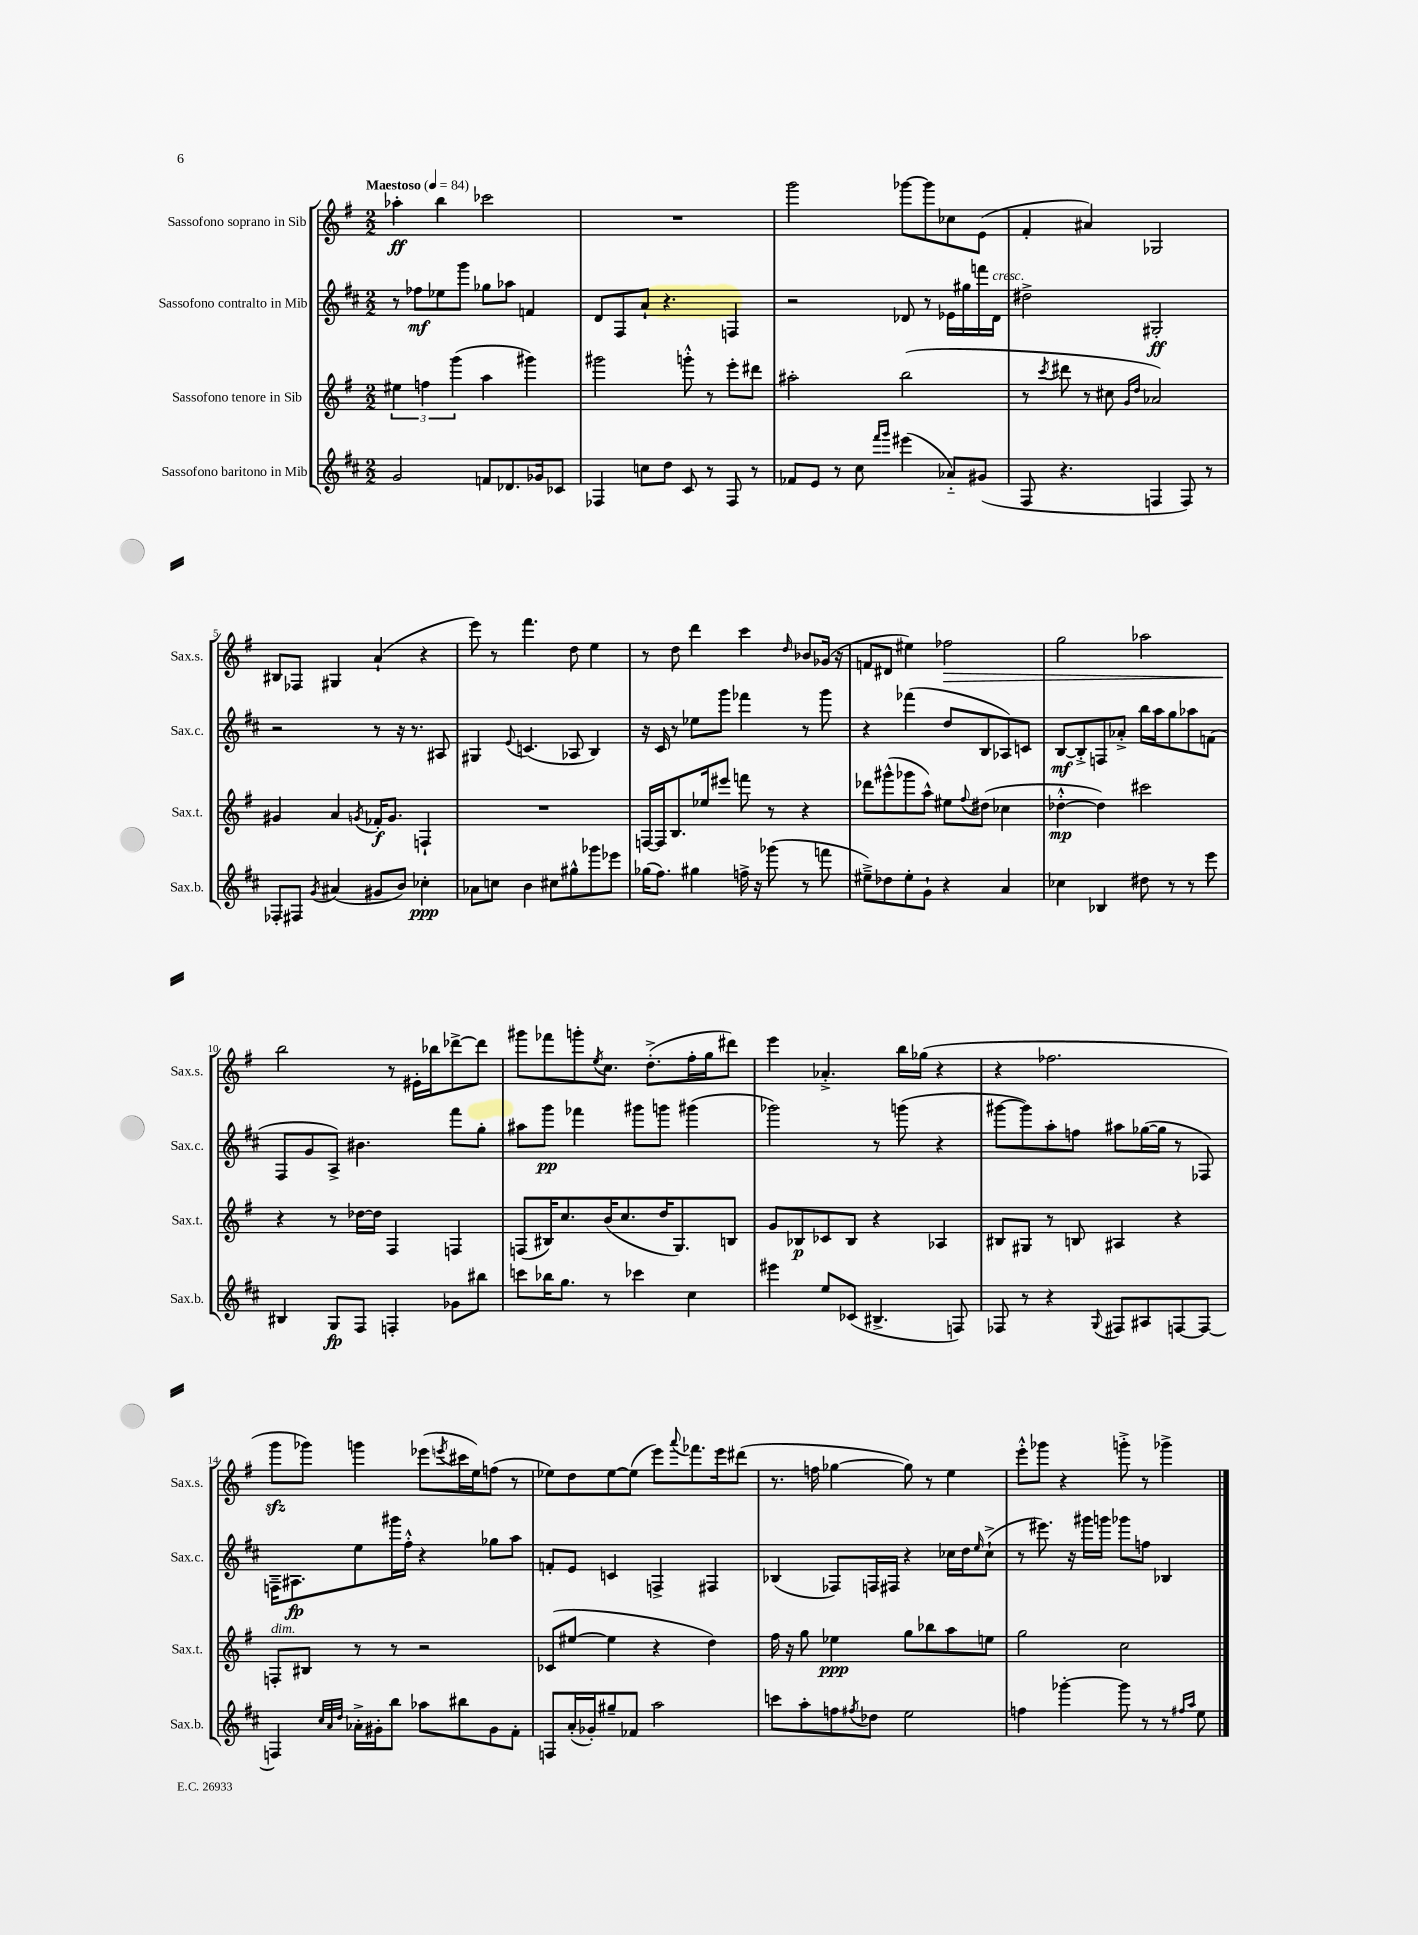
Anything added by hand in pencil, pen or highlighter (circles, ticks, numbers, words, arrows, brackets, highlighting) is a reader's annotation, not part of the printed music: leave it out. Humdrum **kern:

**kern	**dynam	**kern	**dynam	**kern	**dynam	**kern	**dynam
*part4	*part4	*part3	*part3	*part2	*part2	*part1	*part1
*staff4	*staff4	*staff3	*staff3	*staff2	*staff2	*staff1	*staff1
*I"Sassofono baritono in Mib	*	*I"Sassofono tenore in Sib	*	*I"Sassofono contralto in Mib	*	*I"Sassofono soprano in Sib	*
*I'Sax.b.	*	*I'Sax.t.	*	*I'Sax.c.	*	*I'Sax.s.	*
*clefG2	*	*clefG2	*	*clefG2	*	*clefG2	*
*k[f#c#]	*	*k[f#]	*	*k[f#c#]	*	*k[f#]	*
*M2/2	*	*M2/2	*	*M2/2	*	*M2/2	*
*MM84	*	*MM84	*	*MM84	*	*MM84	*
=1	=1	=1	=1	=1	=1	=1	=1
!	!	!	!	!	!	!LO:TX:a:B:t=Maestoso	!
2g/	.	6ee#X\	.	8r	.	4aa-X'\	ff
.	.	.	.	8ff-X\L	mf	.	.
.	.	6ffn\	.	.	.	.	.
.	.	.	.	8ee-X\	.	4bb\	.
.	.	(6ggg\	.	.	.	.	.
.	.	.	.	8ggg\J	.	.	.
8fn/L	.	4aa\	.	8gg-X\L	.	2ccc-X\	.
8.d-X/	.	.	.	8aa-X\J	.	.	.
.	.	4ggg#X\)	.	4fn/	.	.	.
16g-X/k	.	.	.	.	.	.	.
8c-X/J	.	.	.	.	.	.	.
=2	=2	=2	=2	=2	=2	=2	=2
4F-X/	.	2ggg#X\	.	8d/L	.	1r	.
.	.	.	.	8F#/	.	.	.
8ccn\L	.	.	.	8a`/J	.	.	.
8dd\J	.	.	.	4.r	.	.	.
8c#/	.	8gggn'^^\	.	.	.	.	.
8r	.	8r	.	.	.	.	.
8F-/	.	8eee'\L	.	4Fn/	.	.	.
8r	.	8ddd#X\J	.	.	.	.	.
=3	=3	=3	=3	=3	=3	=3	=3
8f-X/L	.	2aa#X'\	.	2r	.	2ggg\	.
8e/J	.	.	.	.	.	.	.
8r	.	.	.	.	.	.	.
8cc#\	.	.	.	.	.	.	.
16qqfff#/LL	.	.	.	.	.	.	.
16qqggg/JJ	.	.	.	.	.	.	.
(4eee#X\	.	(2bb\	.	8d-X/	.	[8ggg-X\L	.
.	.	.	.	8r	.	8ggg-\]	.
8a-X/L)	.	.	.	16e-X\LL	.	8cc-X\	.
.	.	.	.	16gg#X\	.	.	.
(8g#X/J	.	.	.	16fffn\	.	(8e\J	.
!	!	!	!	!LO:TX:a:i:t=cresc.	!	!	!
.	.	.	.	16d-\JJ	.	.	.
=4	=4	=4	=4	=4	=4	=4	=4
8F#/	.	8r	.	2dd#X^\	.	4f#'/	.
.	.	8qccc/	.	.	.	.	.
4.r	.	8ddd#X\	.	.	.	.	.
.	.	8r	.	.	.	4a#X/)	.
.	.	8cc#X\	.	.	.	.	.
.	.	16qqg/LL	.	.	.	.	.
.	.	16qqdd/JJ	.	.	.	.	.
4Fn/	.	2a-X/)	.	2G#X'/	ff	2G-X/	.
8F/)	.	.	.	.	.	.	.
8r	.	.	.	.	.	.	.
!!LO:LB:g=z
=5	=5	=5	=5	=5	=5	=5	=5
8F-X'/L	.	4g#X/	.	2r	.	8B#X/L	.
8F#X/J	.	.	.	.	.	8F-X/J	.
8qg/	.	.	.	.	.	.	.
(4a#X/	.	4a/	.	.	.	4G#X/	.
.	.	8qgn/	.	.	.	.	.
8g#X/L	.	16f-X'/KL	f	8r	.	(4a`/	.
.	.	8.g/J	.	.	.	.	.
8b/J)	.	.	.	16r	.	.	.
.	.	.	.	8.r	.	.	.
4cc-X'\	ppp	4Fn`/	.	.	.	4r	.
.	.	.	.	8A#X/	.	.	.
=6	=6	=6	=6	=6	=6	=6	=6
8a-X\L	.	1r	.	4G#X/	.	8eee\)	.
8ccn\J	.	.	.	.	.	8r	.
.	.	.	.	8qqe/	.	.	.
4b\	.	.	.	(4.cn/	.	4.fff#\	.
8cc#X\L	.	.	.	.	.	.	.
8gg#X^^\	.	.	.	8A-X/	.	8dd\	.
8ggg-X\	.	.	.	4B/)	.	4ee\	.
8eee-X\J	.	.	.	.	.	.	.
=7	=7	=7	=7	=7	=7	=7	=7
(16gg-X\KL	.	[16Fn/LL	.	16r	.	8r	.
8.ff#\J)	.	16F/J]	.	16c#/	.	.	.
.	.	8.B/	.	8r	.	8dd\	.
4gg#X\	.	.	.	8ee-X\L	.	4ddd\	.
.	.	16ee-X/k	.	.	.	.	.
.	.	8eee#X/J	.	8ggg\J	.	.	.
16ffn^\	.	8fffn\	.	4fff-X\	.	4ccc\	.
16r	.	.	.	.	.	.	.
(8ggg-X\	.	8r	.	.	.	.	.
.	.	.	.	.	.	16qqdd/	.
8r	.	4r	.	8r	.	8b-X/L	.
8fffn\	.	.	.	8ggg\	.	(16g-X/Jk	.
.	.	.	.	.	.	16r	.
=8	=8	=8	=8	=8	=8	=8	=8
8ee#X~^\L)	.	8ddd-X\L	.	4r	.	8fn/L	.
8dd-X\	.	(8ggg#X^^\	.	.	.	8d#X/J	.
8ee#'\	.	8ggg-X\	.	(4fff-X\	.	4ee#X\)	.
8g`\J	.	8aa^^\J)	.	.	.	.	.
!	!	!	!	!	!	!	!LO:HP:b
4r	.	8ee#X\L	.	8dd/L	.	2ff-X\	>
.	.	8qqff#/	.	.	.	.	.
.	.	(8dd#X\J	.	8B/	.	.	.
4a/	.	4cc-X\	.	8A-X/)	.	.	.
.	.	.	.	8cn/J	.	.	.
=9	=9	=9	=9	=9	=9	=9	=9
4cc-X\	.	[4dd-X'^^\	mp	[8B/L	mf	2gg\	.
.	.	.	.	8B'^/]	.	.	.
4B-X/	.	4dd-\])	.	8Fn/	.	.	.
.	.	.	.	8a-X'^/J	.	.	.
8dd#X\	.	2ccc#X\	.	16bb\LL	.	2aa-X\	.
.	.	.	.	16aa\J	.	.	.
8r	.	.	.	8gg\	.	.	.
8r	.	.	.	8aa-X\	.	.	.
8eee\	.	.	.	(8fn\J	.	.	.
!!LO:LB:g=z
=10	=10	=10	=10	=10	=10	=10	=10
4B#X/	.	4r	.	8F#/L	.	2bb\	.
.	.	.	.	8g/	.	.	.
8G/L	fp	8r	.	8A^/J)	.	.	.
8F#/J	.	[16dd-X\LL	.	4.b#X\	.	.	.
.	.	16dd-\JJ]	.	.	.	.	.
4Fn'/	.	4F#/	.	.	.	8r	]
.	.	.	.	.	.	16e#X'\LL	.
.	.	.	.	.	.	16bb-X\J	.
8g-X\L	.	4Fn/	.	8fff#\L	.	[8ddd-X^\	.
8bb#X\J	.	.	.	8gg'\J	.	8ddd-\J]	.
=11	=11	=11	=11	=11	=11	=11	=11
8cccn\L	.	(8Fn/L	.	8aa#X\L	.	8ggg#X\L	.
16bb-X\K	.	16B#X/K)	.	8ggg\J	pp	8fff-X\	.
8.gg\J	.	8.cc/	.	.	.	.	.
.	.	.	.	4fff-X\	.	8gggn'\	.
.	.	.	.	.	.	8qee/	.
8r	.	(16b/K	.	.	.	8.cc\J	.
.	.	8.cc/	.	.	.	.	.
4ccc-X\	.	.	.	8ggg#X\L	.	.	.
.	.	.	.	.	.	(8.dd'^\L	.
.	.	16dd/K	.	8gggn\J	.	.	.
.	.	8.G/)	.	.	.	.	.
4cc#\	.	.	.	(4ggg#X\	.	16ff#'\L	.
.	.	.	.	.	.	16gg\J	.
.	.	8Bn/J	.	.	.	8ddd#X\J)	.
=12	=12	=12	=12	=12	=12	=12	=12
4eee#X\	.	8g/L	.	2ggg-X\)	.	4eee\	.
.	.	8B-X/	p	.	.	.	.
8ee/L	.	8c-X/	.	.	.	4.a-X'^/	.
(8c-X/J	.	8B-/J	.	.	.	.	.
4.B#X^/	.	4r	.	8r	.	.	.
.	.	.	.	(8gggn\	.	16bb\LL	.
.	.	.	.	.	.	(16gg-X\JJ	.
.	.	4A-X/	.	4r	.	4r	.
8Fn/)	.	.	.	.	.	.	.
=13	=13	=13	=13	=13	=13	=13	=13
8F-X/	.	8B#X/L	.	[8ggg#X\L	.	4r	.
8r	.	8G#X/J	.	8ggg#\])	.	.	.
4r	.	8r	.	8aa'\	.	2.ff-X\	.
.	.	8Bn/	.	8ffn\J	.	.	.
8qqG/	.	.	.	.	.	.	.
8F#X/L	.	4A#X/	.	8aa#X\L	.	.	.
8A#X/	.	.	.	([16gg-X\L	.	.	.
.	.	.	.	16gg-\JJ]	.	.	.
[8Fn/	.	4r	.	8r	.	.	.
8F/J_	.	.	.	8F-X/)	.	.	.
!!LO:LB:g=z
=14	=14	=14	=14	=14	=14	=14	=14
!	!	!LO:TX:a:i:t=dim.	!	!	!	!	!
4Fn/]	.	8Fn'/L	.	16Fn~\KL	.	8gggzz\L	.
.	.	.	.	8.A#X\	fp	.	.
.	.	8B#X/J	.	.	.	8ggg-X\J)	.
32qqcc#/LLL	.	.	.	.	.	.	.
32qqa/	.	.	.	.	.	.	.
32qqdd/JJJ	.	.	.	.	.	.	.
16a-X'^\LL	.	8r	.	8ee\	.	4gggn\	.
16g#X'\J	.	.	.	.	.	.	.
8bb\J	.	8r	.	16ggg#X\L	.	.	.
.	.	.	.	16ff#'^^\JJ	.	.	.
8aa-X\L	.	2r	.	4r	.	(8eee-X\L	.
.	.	.	.	.	.	8qeeen/	.
8bb#X\	.	.	.	.	.	16ccc#X\L	.
.	.	.	.	.	.	16ee\J)	.
8g#\	.	.	.	8gg-X\L	.	(8ffn\J	.
8f#'\J	.	.	.	8aa\J	.	8r	.
=15	=15	=15	=15	=15	=15	=15	=15
8Fn/L	.	(8c-X/L	.	8fn'/L	.	8ee-X\L)	.
(16a'/L	.	[8ee#X/J	.	8e/J	.	8dd\	.
16g-X'/J)	.	.	.	.	.	.	.
8gg#X~/	.	4ee#\]	.	4cn/	.	[8ee-\	.
8f-X/J	.	.	.	.	.	(8ee-\J]	.
2aa\	.	4r	.	4Fn^/	.	8eee\L)	.
.	.	.	.	.	.	8qqaaa/	.
.	.	.	.	.	.	8.fff-X\	.
.	.	4dd\)	.	4F#X/	.	.	.
.	.	.	.	.	.	16eee\k	.
.	.	.	.	.	.	(8ddd#X\J	.
=16	=16	=16	=16	=16	=16	=16	=16
8cccn\L	.	16ff#\	.	(4B-X/	.	8.r	.
.	.	16r	.	.	.	.	.
8aa'\	.	8gg\	.	.	.	.	.
.	.	.	.	.	.	16ffn\	.
8ffn\	.	4ee-X\	ppp	8F-X/L)	.	[4gg-X\	.
8qff#X/	.	.	.	.	.	.	.
8dd-X\J	.	.	.	16Fn/L	.	.	.
.	.	.	.	16F#X/JJ	.	.	.
2ee\	.	8gg\L	.	4r	.	8gg-\])	.
.	.	8bb-X\	.	.	.	8r	.
.	.	8aa\	.	16cc-X\LL	.	4ee\	.
.	.	.	.	16dd\J	.	.	.
.	.	.	.	16qqee/	.	.	.
.	.	8een\J	.	(8cc-`^\J	.	.	.
=17	=17	=17	=17	=17	=17	=17	=17
4ffn\	.	2gg\	.	8r	.	8eee'^^\L	.
.	.	.	.	8.eee#X\)	.	8ggg-X\J	.
[4ggg-X'\	.	.	.	.	.	4r	.
.	.	.	.	16r	.	.	.
.	.	.	.	16ggg#X\LL	.	.	.
.	.	.	.	16gggn\JJ	.	.	.
8ggg-\]	.	2cc\	.	8ggg-X\L	.	8gggn'^\	.
8r	.	.	.	8ffn\J	.	8r	.
8r	.	.	.	4B-X/	.	4ggg-X^\	.
16qqff#X/LL	.	.	.	.	.	.	.
16qqaa/JJ	.	.	.	.	.	.	.
8ee\	.	.	.	.	.	.	.
==	==	==	==	==	==	==	==
*-	*-	*-	*-	*-	*-	*-	*-
